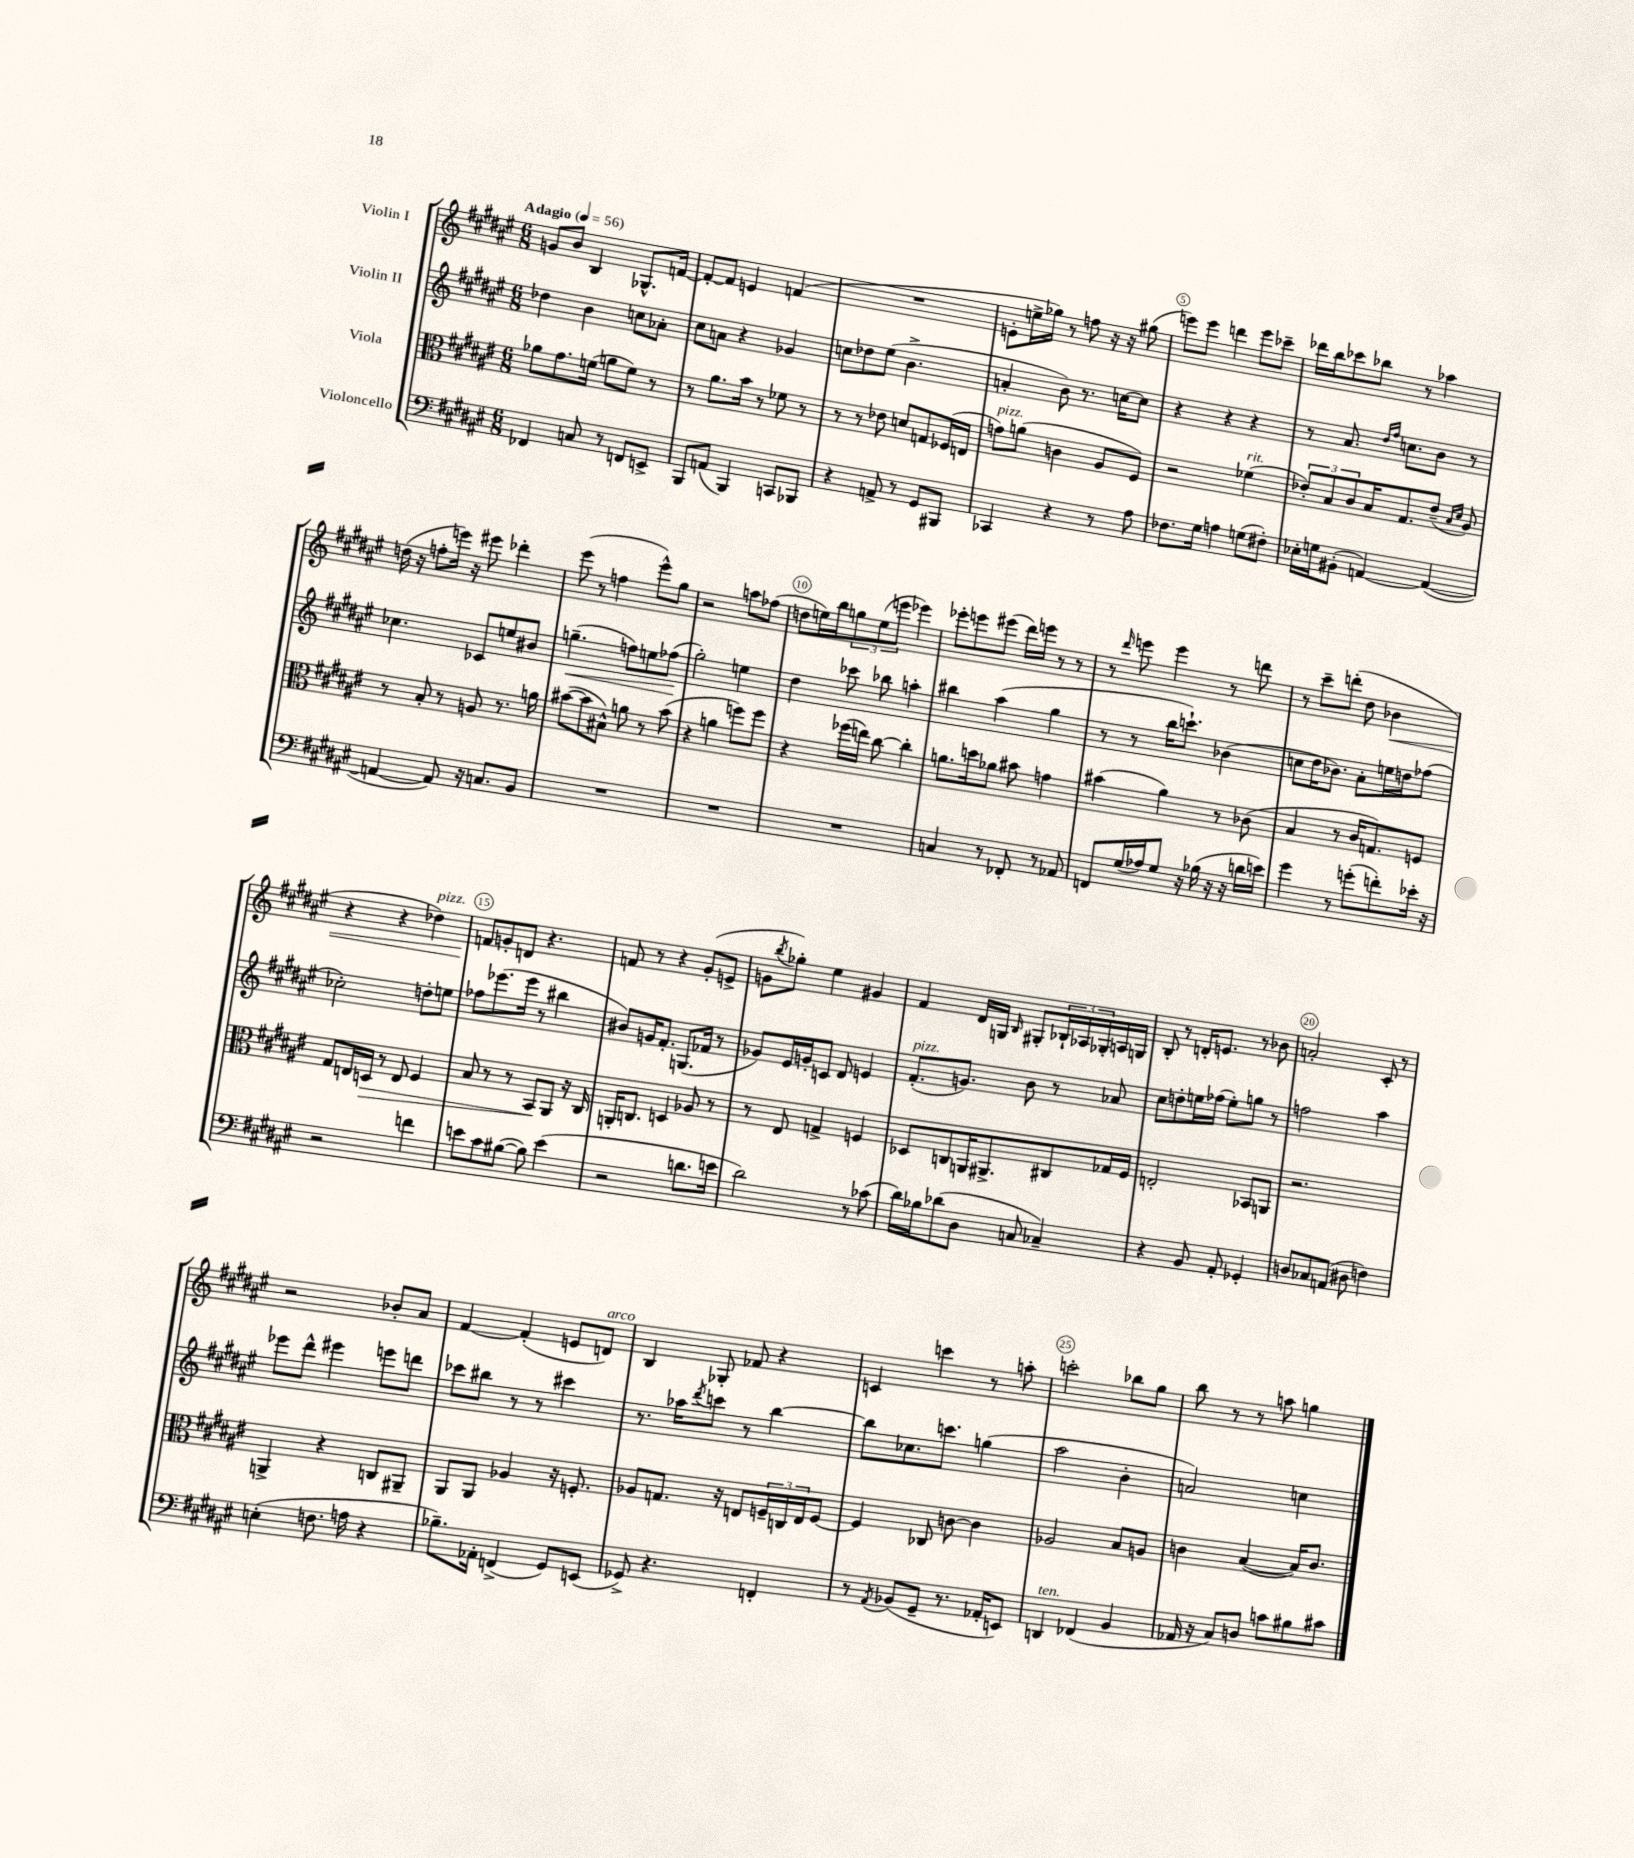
<<
\new StaffGroup <<
\new Staff = "s0" \with { instrumentName = "Violin I" } {
    \clef treble \key fis \major \numericTimeSignature \time 6/8 \tempo "Adagio" 4 = 56
    g'8 b'8 b4 ges8.-^ f'16~ |
    f'8~-. f'8 e'4 f'4( |
    R2. |
    e'8-. e''16-> ges''16) r8 f''8 r16 r16 gis''8( |
    e'''8) e'''8 d'''4 e'''8 ces'''8-- |
    des'''16 b''16 ces'''8 bes''8 r8 aes''4 |
    d''16( r16 f''8-. e'''16) r16 eis'''8 des'''4-. |
    eis'''8( r8 f''4 eis'''8-^) gis''8 |
    r2 a''8 fes''8( |
    d''8 e''16) b''16 \tuplet 3/2 { g''8 e''8( e'''8 } ees'''4) |
    ees'''8-. e'''8 eis'''8( dis'''16) e'''16 r8 r8 |
    r8 \grace { dis'''16 } e'''8 e'''4 r8 d'''8 |
    r8 cis'''8-- d'''8-.( dis''8 bes'4\< |
    r4 r4 des''4^\markup { \italic "pizz." }) |
    f'8\! g'8-. d'8 r4. |
    f'8 r8 r4 gis'8-.( e'8-> |
    g'8 \acciaccatura { b''8 } ges''8-.) eis''4 gis'4 |
    fis'4 dis'16 g16 \grace { b16 } gis8-. \tuplet 3/2 { bes16-! aes16 ges16-. } a16 g16 |
    b8-. r8 d'16-. e'8. r8 bes'8 |
    a'2-. cis'8-. r8 |
    r2 bes'8-. ais'8 |
    fis'4~ fis'4-.( e'8 d'8^\markup { \italic "arco" }) |
    b4 ges8-. fes'8 r4 |
    c'4 c'''4 r8 a''8-. |
    c'''2-. bes''8 gis''8 |
    b''8 r8 r8 a''8 g''4 \bar "|." |
}
\new Staff = "s1" \with { instrumentName = "Violin II" } {
    \clef treble \key fis \major \numericTimeSignature \time 6/8
    des''4 b'4 c''8 aes'8-. |
    cis''8 a'8 r4 ges'4 |
    c''8 des''8 eis''8( b'4.-> |
    a'4-. b'8) r8. c''16~ c''8 |
    r4 r4 r4 |
    r8 ais'8. \grace { dis''16 fis''16 } c''8. b'8 r8 |
    ces''4. ces'8 e''8 bis'8 |
    g''4.--\<( f''8) e''8 fes''8\!( |
    gis''2-.) e''4 |
    dis''4 ces'''8 bes''8 a''4-. |
    bis''4 ais''4( gis''4 |
    r8 r8 b''16 c'''8.-!) bes'4( |
    c''8 dis''16 bes'8.) ais'8-. e''16 d''16 fes''8( |
    ces''2-.) d''8-. e''8 |
    fes''8 ees'''8.( ees'''16 r8 bis''4 |
    bis'8) g'16 fis'8.-. g8.( fes'16 r8 |
    ges'8) eis'16 g'16-. c'8 dis'8 e'4 |
    fis'8.-.^\markup { \italic "pizz." }( g'8.) b'8 r8 aes'8 |
    cis''8 d''8-. e''16 fes''16( e''8-.) g''8 r8 |
    f''2 ais''4 |
    ees'''8 dis'''8-^ eis'''4 e'''8 d'''8 |
    ces'''8 bis''8 r8 r8 cis'''4 |
    r8. aes''16 \acciaccatura { dis'''8 } c'''8 r8 b''4~ |
    b''8 ces''8. c'''8. g''4( |
    ais''2 b'4-. |
    a'2) c''4 \bar "|." |
}
\new Staff = "s2" \with { instrumentName = "Viola" } {
    \clef alto \key fis \major \numericTimeSignature \time 6/8
    aes'8 gis'8. f'16( a'8 f'8) r8 |
    r8 ais'8. b'16 r8 fes'8 r8 |
    r8 r8 ees'8 d'8 g8 fes16( e16 |
    g'8^\markup { \italic "pizz." }) a'8( c'4 ais8 fis8) |
    r2 fes'4^\markup { \italic "rit." }( |
    \tuplet 3/2 { ees'8-.) b8 cis'8 } b16 gis8. ees'8--( \grace { b16 dis'16 } ais8) |
    r8 b8-. r8 a8 r8. a'16 |
    bis'8~( bis'8 bis8-^) a'8 r8 bis'8( |
    r4 a'4 f''8) f''8 |
    r4 fes''16( e''16) cis''8~ cis''4-. |
    a'8. d''16 aes'8 bis'8 g'4 |
    bis'4( ais'4) r8 ces'8( |
    b4 r8 cis'16 g8.) f8 |
    gis8 e16 d16\> r8 e8 fis4 |
    b8 r8 r8 b,8\! ais,8 r16 cis16 |
    a,16-. c8. d4 aes8 r8 |
    r8 eis8 g4-> f4 |
    des8 c8 a,16 ais,8.-> cis8 ges16 fis16 |
    e2-. bes,8 a,8 |
    r2. |
    a,4-> r4 c8 ais,8-- |
    ais,8 ais,8 aes4 r16 f8.-. |
    aes8 g8. r16 e8 \tuplet 3/2 { f16-- c16 e16 } f8~ |
    f4 ces8 c'8~ c'4 |
    aes2 b8 a8 |
    c'4 b4~( b16) c'8. \bar "|." |
}
\new Staff = "s3" \with { instrumentName = "Violoncello" } {
    \clef bass \key fis \major \numericTimeSignature \time 6/8
    fes,4 c8 r8 f,8 e,8-> |
    b,,8 a,8( b,,4) c,8 bes,,8 |
    r4 a,8-> r8 gis,8 bis,,8 |
    ces,4 r4 r8 ais8 |
    fes8. gis16 a4 g8( fis8-.) |
    ees16-. g16 bis,8-.( a,4~) a,4~( |
    a,4~ a,8) r16 c8. b,8 |
    R2. |
    R2. |
    R2. |
    c4 r8 fes,8-. r8 aes,8 |
    f,8 gis16( aes16) gis8 r16 bes16( r16 r16 d'16 e'16) |
    gis'4 r8 g'8-.( f'8-.) ees'16-. r16 |
    r2 f'4 |
    e'8 cis'8 bis8~( bis8) e'4( |
    r2 d'8. e'16 |
    dis'2) r8 ces'8( |
    dis'16) bes16 des'8( dis8 c8 ces4--) |
    r4 b,8 ais,8-. ges,4-. |
    d8 ces8 a,8( dis8 f4) |
    e4-.( f8. a16 r4 |
    bes8.--) aes,16-. f,4->( gis,8) e,8( |
    ges,8->) r4. f,4-. |
    r8 \acciaccatura { ais,8 } bes,8( gis,8-- r8. aes,16-. e,8) |
    d,4^\markup { \italic "ten." } fes,4( b,4 |
    aes,16 r16 cis8) d8 c'8 bis8 cis'8 \bar "|." |
}
>>
>>
\layout { \context { \Score \override BarNumber.break-visibility = ##(#f #t #t) barNumberVisibility = #(every-nth-bar-number-visible 5) \override BarNumber.stencil = #(make-stencil-circler 0.1 0.3 ly:text-interface::print) } }
